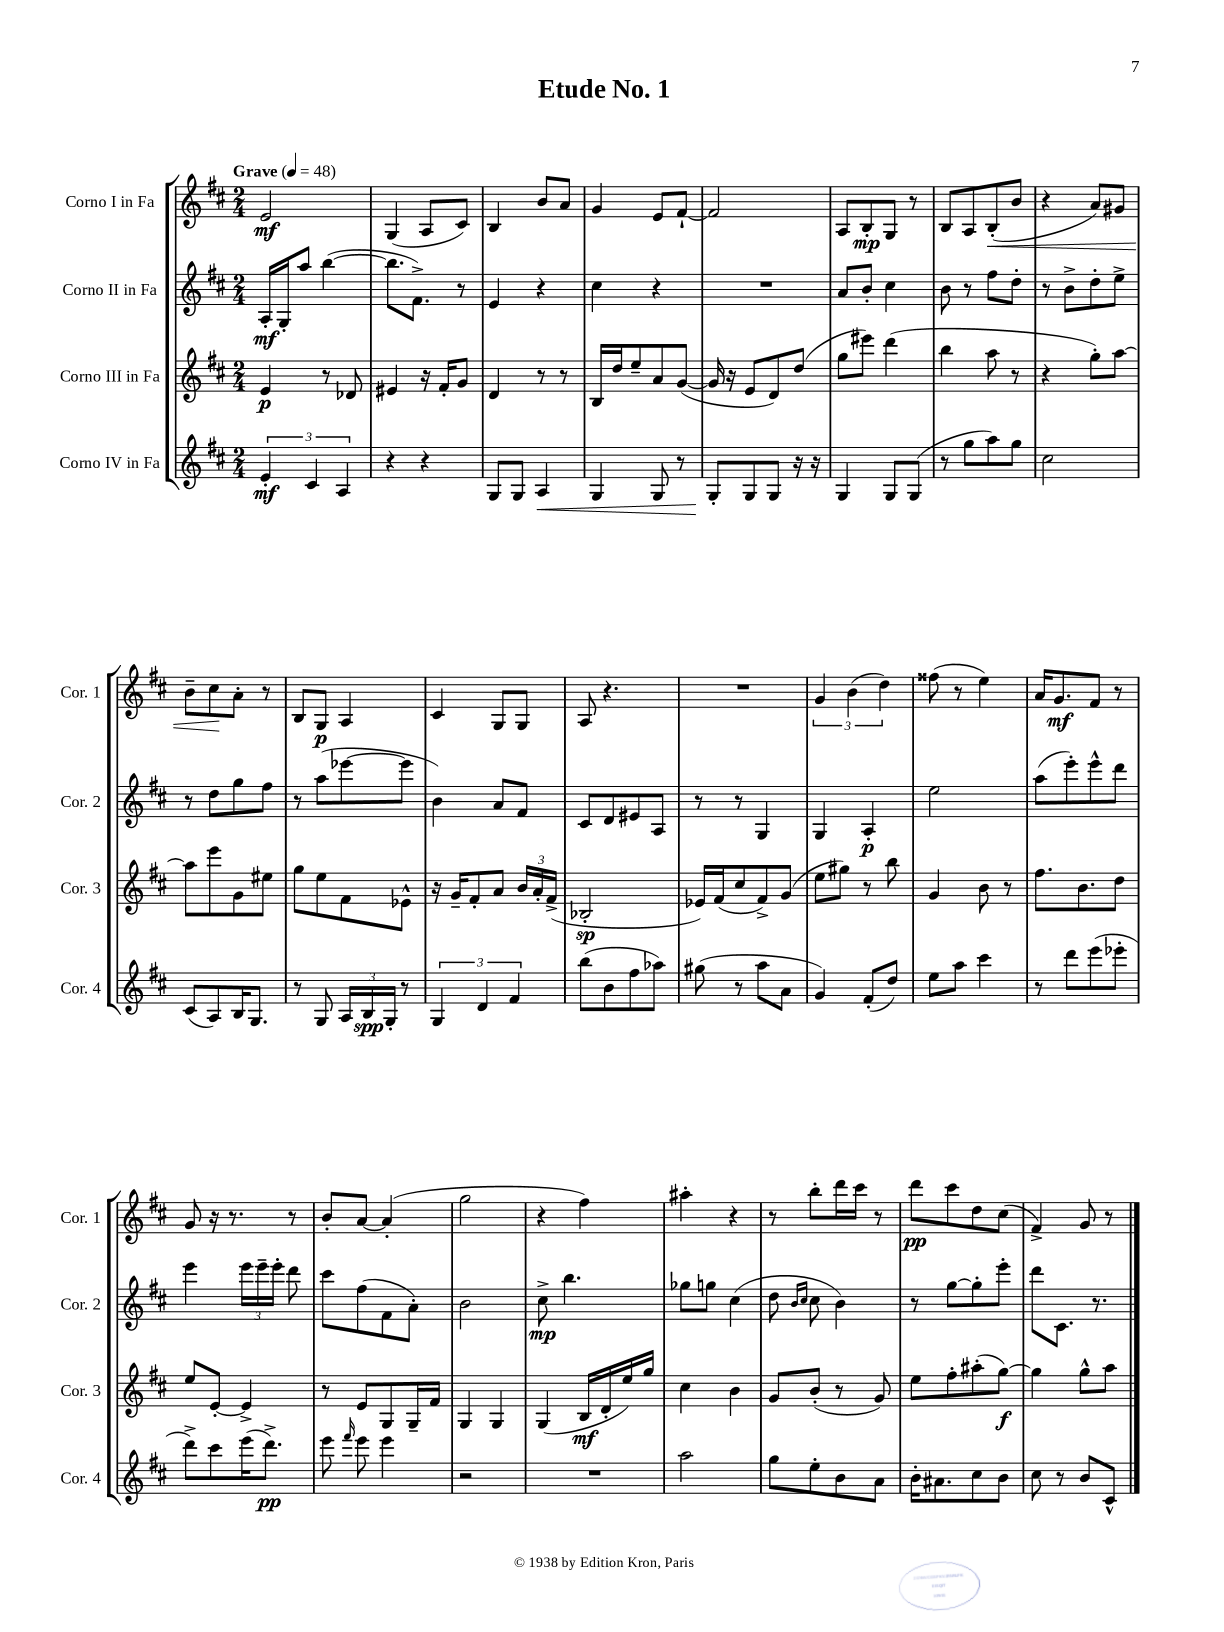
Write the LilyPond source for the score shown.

\header { title = "Etude No. 1" }
<<
\new StaffGroup <<
\new Staff = "s0" \with { instrumentName = "Corno I in Fa" shortInstrumentName = "Cor. 1" } {
    \clef treble \key d \major \numericTimeSignature \time 2/4 \tempo "Grave" 4 = 48
    \autoBeamOff e'2\mf |
    g4( a8[ cis'8]) |
    b4 b'8[ a'8] |
    g'4 e'8[ fis'8]~-! |
    fis'2 |
    a8[ b8-.\mp g8] r8 |
    b8[ a8 b8-.\<( b'8] |
    r4 a'8[) gis'8] |
    b'8[-- cis''8\! a'8]-. r8 |
    b8[ g8]\p a4 |
    cis'4 g8[ g8] |
    a8 r4. |
    R2 |
    \tuplet 3/2 { g'4 b'4( d''4) } |
    fisis''8( r8 e''4) |
    a'16[ g'8.\mf fis'8] r8 |
    g'8 r16 r8. r8 |
    b'8[-. a'8]~ a'4-.( |
    g''2 |
    r4 fis''4) |
    ais''4-. r4 |
    r8 b''8[-. d'''16 cis'''16] r8 |
    d'''8[\pp cis'''8 d''8 cis''8]( |
    fis'4->) g'8 r8 \bar "|." |
}
\new Staff = "s1" \with { instrumentName = "Corno II in Fa" shortInstrumentName = "Cor. 2" } {
    \clef treble \key d \major \numericTimeSignature \time 2/4
    \autoBeamOff a16[-.\mf g16-. a''8] b''4~( |
    b''8.[ fis'8.]->) r8 |
    e'4 r4 |
    cis''4 r4 |
    R2 |
    a'8[ b'8]-. cis''4 |
    b'8 r8 fis''8[ d''8]-. |
    r8 b'8[-> d''8-. e''8]-> |
    r8 d''8[ g''8 fis''8] |
    r8 a''8[( ees'''8~ ees'''8] |
    b'4) a'8[ fis'8] |
    cis'8[ d'8 eis'8 a8] |
    r8 r8 g4 |
    g4 a4-.\p |
    e''2 |
    a''8[( e'''8-.) e'''8-^ d'''8] |
    e'''4 \tuplet 3/2 { e'''16[ e'''16-- e'''16]-. } d'''8 |
    cis'''8[ fis''8( fis'8 a'8]-.) |
    b'2 |
    cis''8->\mp b''4. |
    ges''8[ g''8] cis''4( |
    d''8 \grace { b'16[ cis''16] } cis''8 b'4) |
    r8 g''8[~ g''8-. e'''8]-. |
    d'''8[ cis'8.] r8. \bar "|." |
}
\new Staff = "s2" \with { instrumentName = "Corno III in Fa" shortInstrumentName = "Cor. 3" } {
    \clef treble \key d \major \numericTimeSignature \time 2/4
    \autoBeamOff e'4\p r8 des'8 |
    eis'4 r16 fis'16[-. g'8] |
    d'4 r8 r8 |
    b16[ d''16 e''8-- a'8 g'8]~( |
    g'16 r16 e'8[ d'8) d''8]( |
    g''8[ eis'''8]) d'''4( |
    b''4 a''8 r8 |
    r4 g''8[-.) a''8]~ |
    a''8[ e'''8 g'8 eis''8] |
    g''8[ e''8 fis'8 ees'8]-^ |
    r16 g'16[-- fis'8-. a'8] \tuplet 3/2 { b'16[ a'16-. fis'16]->( } |
    bes2-.\sp |
    ees'16[) fis'16( cis''8 fis'8->) g'8]( |
    e''8[ gis''8]) r8 b''8 |
    g'4 b'8 r8 |
    fis''8.[ b'8. d''8] |
    e''8[ e'8]~-. e'4-> |
    r8 e'8[ g8 g16-- fis'16] |
    g4 g4 |
    g4( b16[\mf d'16-. e''16) g''16] |
    cis''4 b'4 |
    g'8[ b'8]-.( r8 g'8) |
    e''8[ fis''8-. ais''8-.( g''8]~\f) |
    g''4 g''8[-^ a''8] \bar "|." |
}
\new Staff = "s3" \with { instrumentName = "Corno IV in Fa" shortInstrumentName = "Cor. 4" } {
    \clef treble \key d \major \numericTimeSignature \time 2/4
    \autoBeamOff \tuplet 3/2 { e'4-.\mf cis'4 a4 } |
    r4 r4 |
    g8[ g8] a4\< |
    g4 g8 r8 |
    g8[-.\! g8 g8] r16 r16 |
    g4 g8[ g8]( |
    r8 g''8[ a''8) g''8] |
    cis''2 |
    cis'8[( a8) b16 g8.] |
    r8 g8 \tuplet 3/2 { a16[ b16\spp g16]-. } r8 |
    \tuplet 3/2 { g4 d'4 fis'4 } |
    b''8[( b'8 fis''8 aes''8]) |
    gis''8( r8 a''8[ a'8] |
    g'4) fis'8[-.( d''8]) |
    e''8[ a''8] cis'''4 |
    r8 d'''8[ e'''8( ees'''8]-. |
    d'''8[->) cis'''8 e'''16( d'''8.]->\pp) |
    e'''8 \grace { fis'''16 } e'''8 e'''4 |
    r2 |
    R2 |
    a''2 |
    g''8[ e''8-. b'8 a'8] |
    b'16[-. ais'8. cis''8 b'8] |
    cis''8 r8 b'8[ cis'8]-^ \bar "|." |
}
>>
>>
\layout { \context { \Score \remove "Bar_number_engraver" } }
